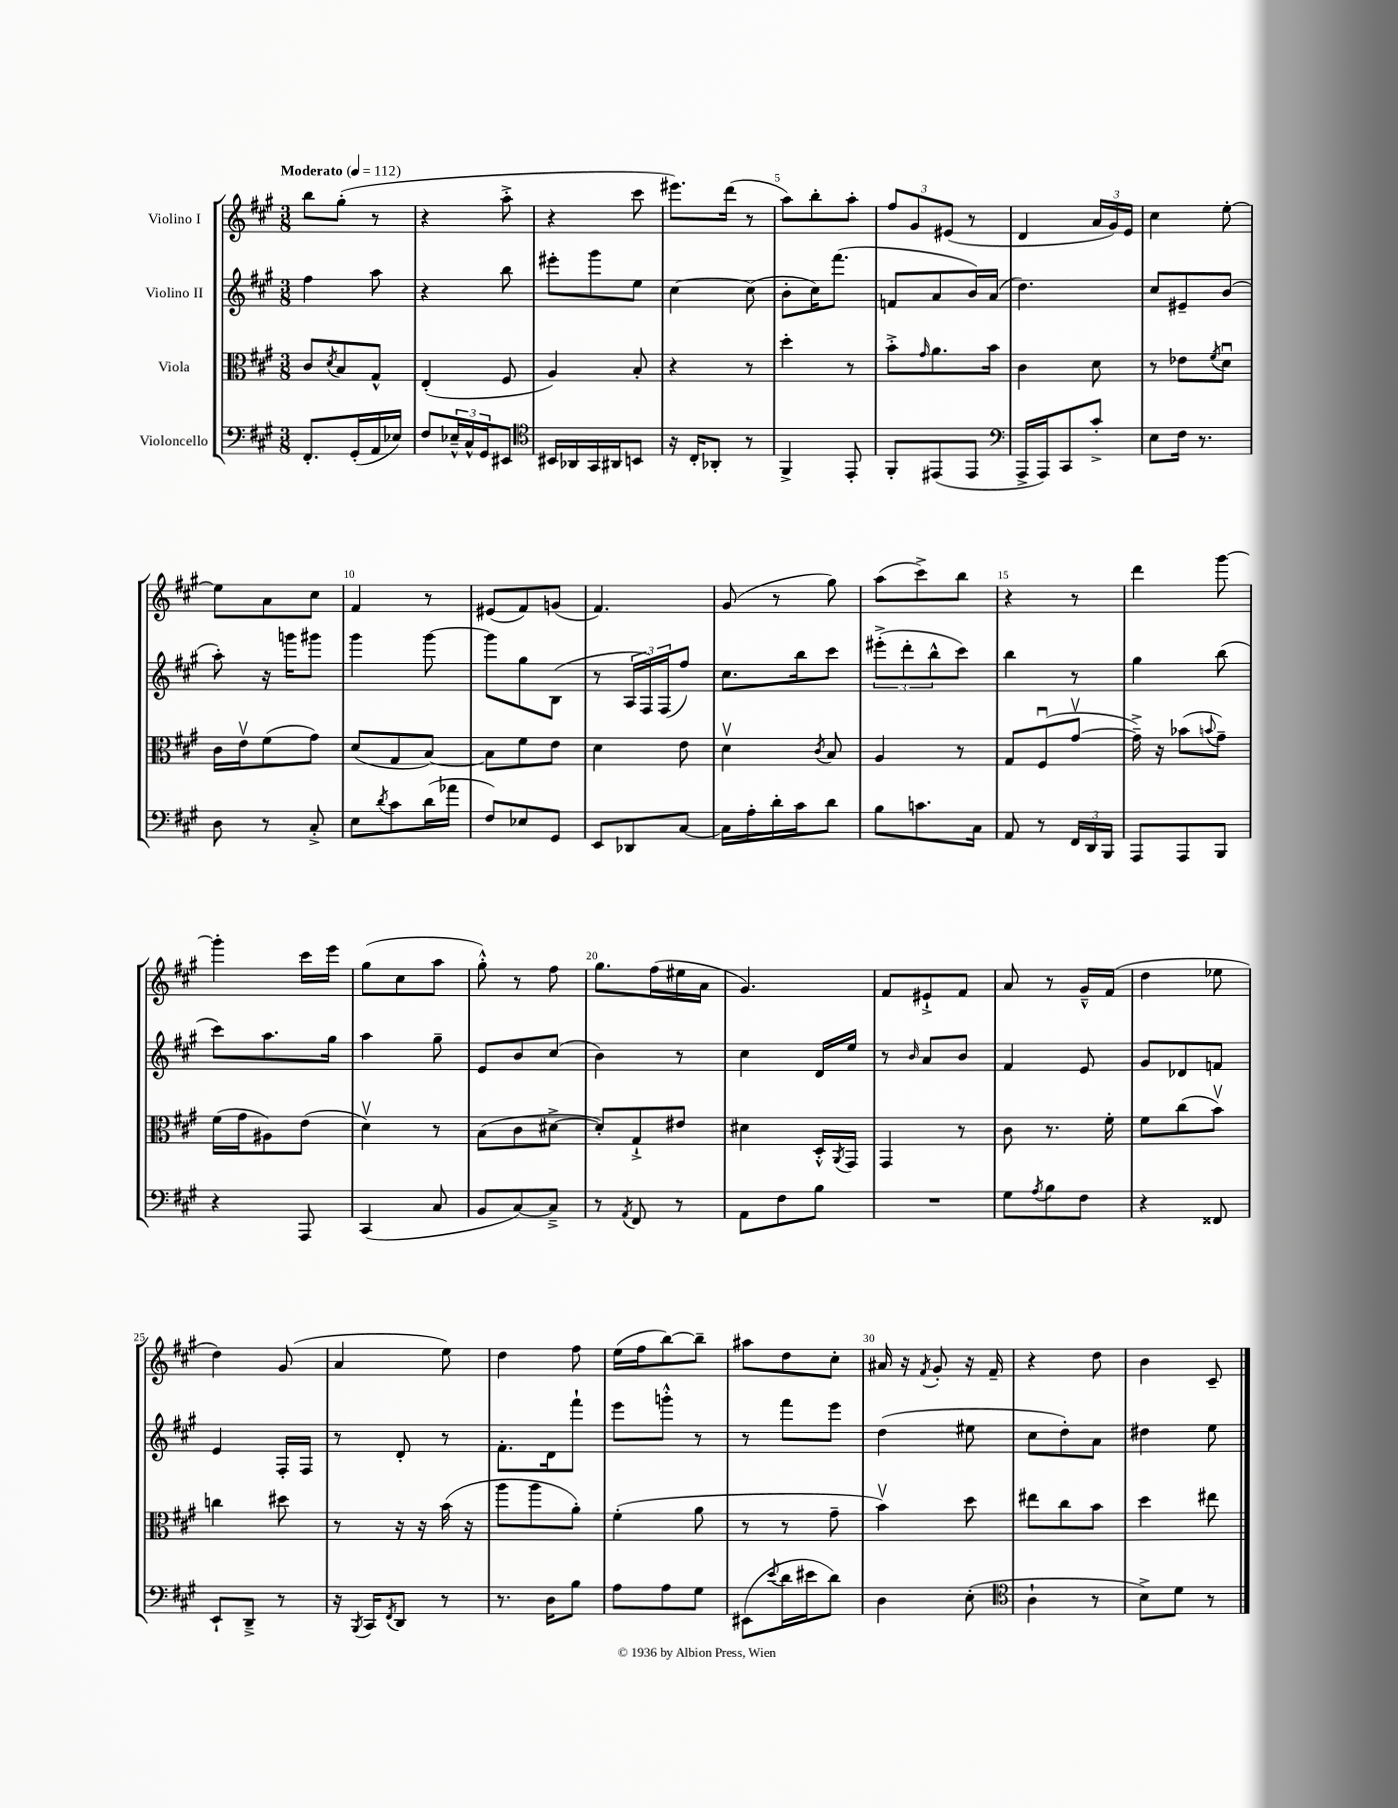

**kern	**kern	**kern	**kern
*staff4	*staff3	*staff2	*staff1
*clefF4	*clefC3	*clefG2	*clefG2
*k[f#c#g#]	*k[f#c#g#]	*k[f#c#g#]	*k[f#c#g#]
*M3/8	*M3/8	*M3/8	*M3/8
*MM112	*MM112	*MM112	*MM112
8.FF#'	8c#	4ff#	8bb
.	8qd	.	.
.	8B	.	(8gg#'
(16GG#'	.	.	.
16AA	8G#^^	8aa	8r
16E-)	.	.	.
=	=	=	=
8F#	(4E'	4r	4r
24E-~^^	.	.	.
24C#^^	.	.	.
24GG#	.	.	.
8EE#	8F#	8bb	8aa'^
=	=	=	=
*clefC4	*	*	*
16BB#	4A)	8eee#'	4r
16AA-	.	.	.
16GG#	.	8ggg#	.
16AA#	.	.	.
8BB	8B'	8ee	8ccc#
=	=	=	=
16r	4r	[4cc#	8.eee#)
16C#'	.	.	.
8AA-'	.	.	.
.	.	.	(16ddd
8r	8r	(8cc#]	8r
=	=	=	=
4FF#^	4dd'	8b'	8aa)
.	.	16cc#)	8bb'
.	.	(8.fff#	.
8EE'	8r	.	8aa'
=	=	=	=
8FF#'	8b'^	8f	12ff#
.	.	.	12g#
.	16qqg#	.	.
(8EE#	8.a	8a	.
.	.	.	(12e#
8EE#	.	16b)	8r
.	16b	(16a	.
=	=	=	=
*clefF4	*	*	*
16AAA^	4c#	4.dd)	4d
16AAA)	.	.	.
8CC#	.	.	.
8c#'^	8d	.	24a
.	.	.	24g#)
.	.	.	24e
=	=	=	=
8E	8r	8cc#	4cc#
16F#	8e-	8e#~	.
8.r	.	.	.
.	8qf#	.	.
.	8du	(8b	[8ee'
=	=	=	=
8D	16c#	8aa')	8ee]
.	16ev	.	.
8r	(8f#	16r	8a
.	.	16ggg	.
8C#'^	8g#)	8ggg#	8cc#
=	=	=	=
8E	(8d	4ggg#	4f#
8qd	.	.	.
8c#	8G#	.	.
(16d	[8B)	[8ggg#	8r
16a-	.	.	.
=	=	=	=
8F#)	8B]	8ggg#]	(8e#
8E-	8f#	8gg#	8f#)
8GG#	8e	(8B	(8g
=	=	=	=
8EE	4d	8r	4.f#)
8DD-	.	24A	.
.	.	24F#)	.
.	.	(24F#	.
[8C#	8e	8ff#)	.
=	=	=	=
16C#]	4dv	8.cc#	(8g#
16A'	.	.	.
16d'	.	.	8r
16c#	.	16bb	.
.	8qc#	.	.
8d	8B	8ccc#	8gg#)
=	=	=	=
8B	4A	(12eee#'^	(8aa
.	.	12ddd'	.
8.c	.	.	8ccc#^)
.	.	12bb^^	.
.	8r	8ccc#)	8bb
16C#	.	.	.
=	=	=	=
8AA	8G#	4bb	4r
8r	(8F#u	.	.
24FF#	[8g#v	8r	8r
24DD	.	.	.
24BBB	.	.	.
=	=	=	=
8AAA	16g#~^])	4gg#	4ddd
.	16r	.	.
8AAA	(8b-	.	.
.	8qqb	.	.
8BBB	8g#~)	(8bb	[8ggg#
=	=	=	=
4r	(16f#	8ccc#)	4ggg#']
.	16g#	.	.
.	8A#)	8.aa	.
8AAA	(8e	.	16ccc#
.	.	16gg#	16eee
=	=	=	=
(4CC#	4dv)	4aa	(8gg#
.	.	.	8cc#
8C#	8r	8gg#~	8aa
=	=	=	=
8BB	(8B	8e	8gg#'^^)
[8C#)	8c#	8b	8r
8C#~^]	[8d#^	(8cc#	8ff#
=	=	=	=
8r	8d#'])	4b)	8.gg#
8qAA	.	.	.
8FF#	8G#`^	.	.
.	.	.	(16ff#
8r	8e#	8r	16ee#
.	.	.	16a
=	=	=	=
8AA	4d#	4cc#	4.g#)
8F#	.	.	.
8B	16D'^^	16d	.
.	8qAA	.	.
.	16GG#	16ee	.
=	=	=	=
4.r	4GG#	8r	8f#
.	.	16qqb	.
.	.	8a	8e#`^
.	8r	8b	8f#
=	=	=	=
8G#	8c#	4f#	8a
8qA	.	.	.
8B	8.r	.	8r
8F#	.	8e	16g#~^^
.	16f#'	.	(16f#
=	=	=	=
4r	8f#	8g#	4dd
.	(8cc#	8d-	.
8FF##	8bv)	8f	8ee-
=	=	=	=
8EE`	4cc	4e	4dd)
8DD~^	.	.	.
8r	8dd#	16F#'	(8g#
.	.	16F#	.
=	=	=	=
16r	8r	8r	4a
8qBBB	.	.	.
16CC#	.	.	.
8qFF#	.	.	.
8DD	16r	8d'	.
.	16r	.	.
8r	(16b	8r	8ee)
.	16r	.	.
=	=	=	=
8.r	8aa	8.f#'	4dd
.	8aa	.	.
16D	.	16d	.
8B	8a')	8fff#`	8ff#
=	=	=	=
8A	(4f#'	8eee	(16ee
.	.	.	16ff#
8A	.	8ggg'^^	[8bb)
8G#	8a	8r	8bb~]
=	=	=	=
(8EE#	8r	8r	8aa#
8qe	.	.	.
16d	8r	8fff#	8dd
16e#	.	.	.
8d)	8g#~	8eee	8cc#'
=	=	=	=
4D	4bv)	(4dd	16a#
.	.	.	16r
.	.	.	8qf#
.	.	.	8g#'
(8E'	8dd	8ee#	16r
.	.	.	16f#~
=	=	=	=
*clefC4	*	*	*
4A`	8ee#	8cc#	4r
.	8cc#	8dd')	.
8r	8b	8a	8dd
=	=	=	=
8B^)	4dd	4dd#	4b
8d	.	.	.
8r	8ee#	8ee	8c#~
==	==	==	==
*-	*-	*-	*-
